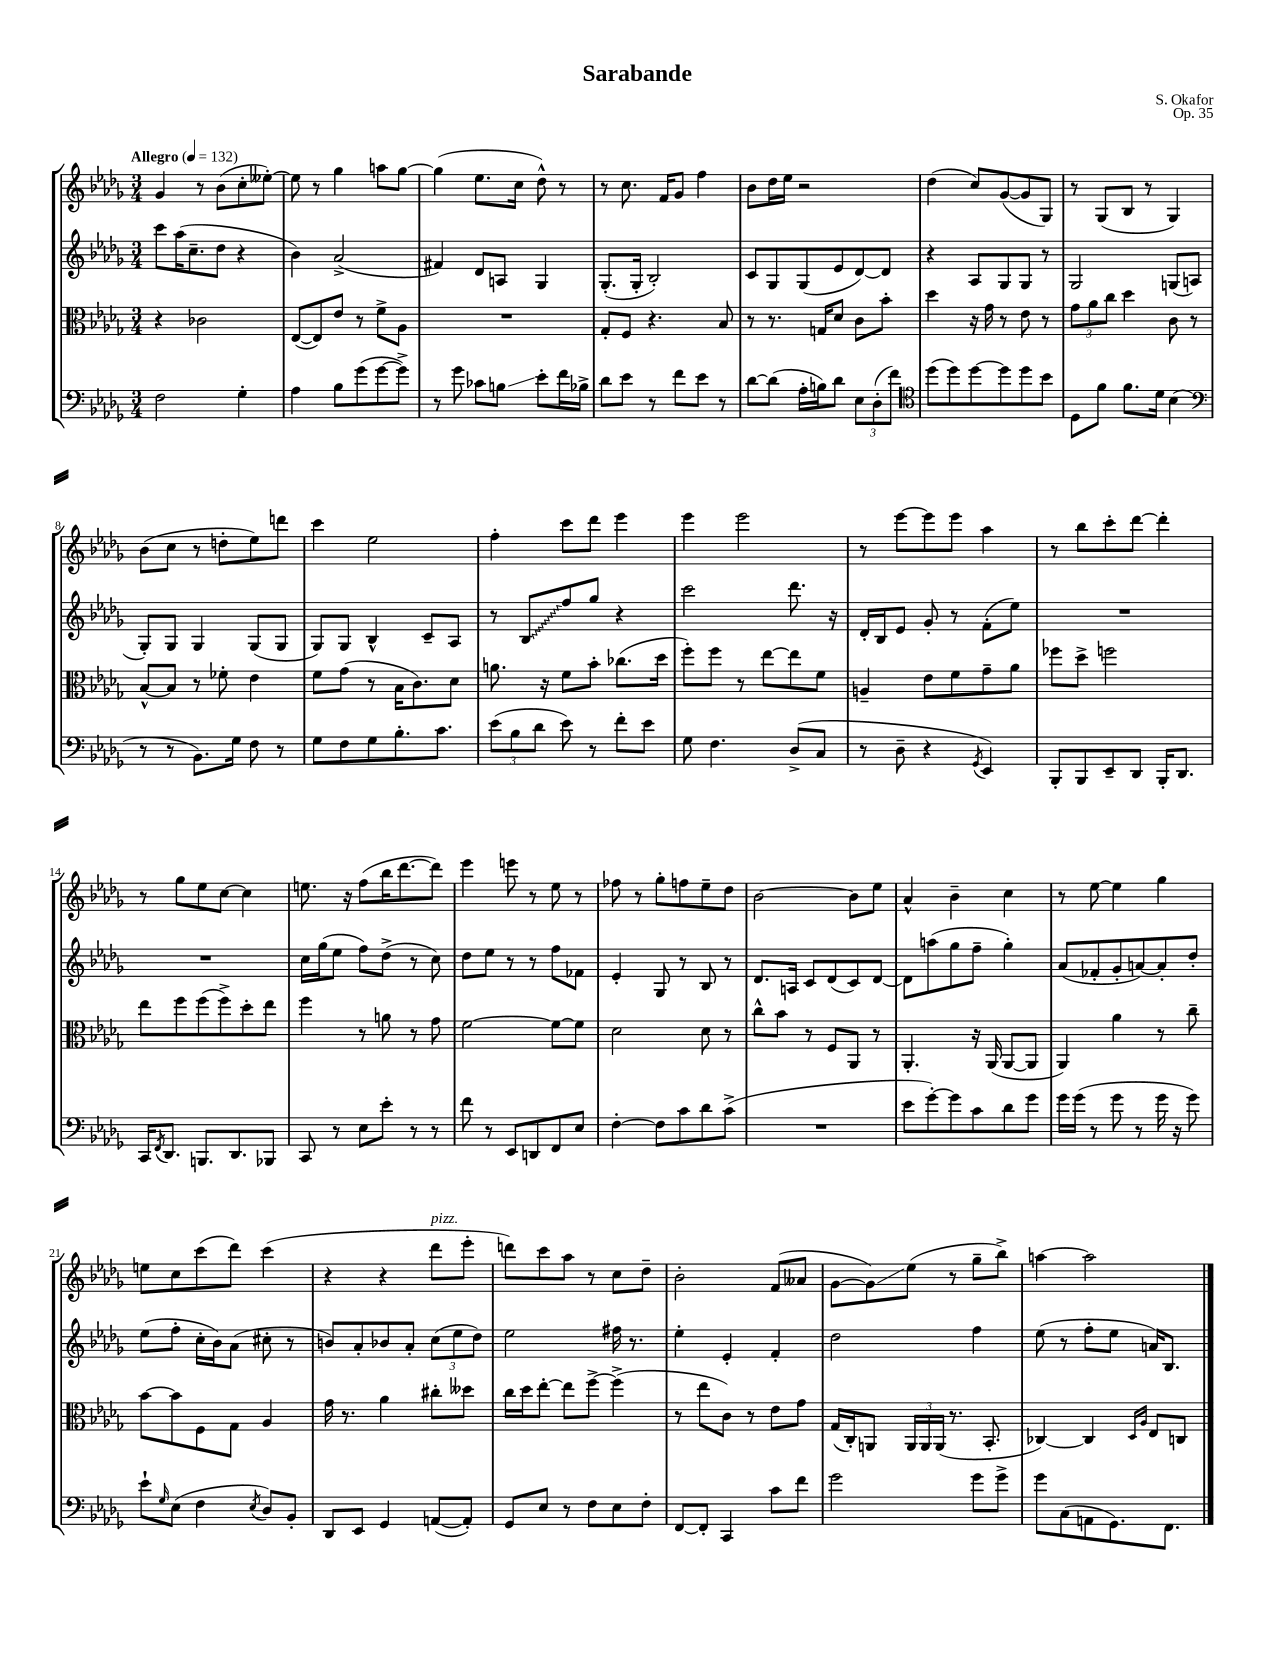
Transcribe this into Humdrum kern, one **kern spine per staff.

**kern	**kern	**kern	**kern
*staff4	*staff3	*staff2	*staff1
*clefF4	*clefC3	*clefG2	*clefG2
*k[b-e-a-d-g-]	*k[b-e-a-d-g-]	*k[b-e-a-d-g-]	*k[b-e-a-d-g-]
*M3/4	*M3/4	*M3/4	*M3/4
*MM132	*MM132	*MM132	*MM132
2F\	4r	8ccc\L	4g-/
.	.	(16aa-\K	.
.	.	8.cc~\	.
.	2c-\	.	8r
.	.	8dd-\J	(8b-\L
4G-'\	.	4r	8cc'\
.	.	.	[8ee--'\J)
=	=	=	=
4A-\	([8E-/L	4b-\)	8ee--\]
.	8E-/])	.	8r
8B-\L	8e-/J	(2a-^/	4gg-\
(8g-\	8r	.	.
[8g-\	8f^\L	.	8aa\L
8g-^\]J)	8A-\J	.	[8gg-\J
=	=	=	=
8r	2.r	4f#/)	(4gg-\]
8g-\	.	.	.
8c-\L	.	8d-/L	8.ee-\L
8B\J	.	8A/J	.
.	.	.	16cc\Jk
8e-'\L	.	4G-/	8dd-^^\)
16f\L	.	.	8r
16B-^\JJ	.	.	.
=	=	=	=
8d-\L	8G-'/L	(8.G-'/L	8r
8e-\J	8F/J	.	8.cc\
.	.	16G-'/Jk	.
8r	4.r	2B-'/)	.
.	.	.	16f/LK
8f\L	.	.	8g-/J
8e-\J	.	.	4ff\
8r	8B-/	.	.
=	=	=	=
[8d-\L	8r	8c/L	8b-\L
(8d-\]J	8.r	8G-/	16dd-\L
.	.	.	16ee-\JJ
16A-'\LL	.	(8G-/	2r
16B\J)	16G/LK	.	.
8d-\J	8d-/J	8e-/	.
12E-\L	8c\L	[8d-/)	.
(12D-'\	.	.	.
.	8b-'\J	8d-/]J	.
12f\J)	.	.	.
=	=	=	=
*clefC4	*	*	*
(8dd-\L	4dd-\	4r	(4dd-\
8dd-\)	.	.	.
[8dd-\	16r	8A-/L	8cc/L)
.	16g-\	.	.
8dd-\]	8r	8G-/	([8g-/
8dd-\	8e-\	8G-/J	8g-/]
8b-\J	8r	8r	8G-/J)
=	=	=	=
8D-\L	12g-\L	2G-/	8r
.	12a-\	.	.
8f\J	.	.	(8G-/L
.	12cc\J	.	.
8.f\L	4dd-\	.	8B-/J
.	.	.	8r
16d-\Jk	.	.	.
(4B-\	8c\	(8G/L	4G-/)
.	8r	8A/J	.
=	=	=	=
*clefF4	*	*	*
8r	[8B-^^/L	8G-'/L)	(8b-\L
8r	8B-/]J	8G-/J	8cc\J
8.BB-\L)	8r	4G-/	8r
.	8f-'\	.	8dd'\L
16G-\Jk	.	.	.
8F\	4e-\	(8G-/L	8ee-\)
8r	.	8G-/J	8ddd\J
=	=	=	=
8G-\L	8f\L	8G-/L)	4ccc\
8F\	(8g-\J	8G-/J	.
8G-\	8r	4B-^^/	2ee-\
8.B-'\	16B-\LK	.	.
.	8.c\)	.	.
.	.	8c~/L	.
8.c\J	.	.	.
.	8d-\J	8A-/J	.
=	=	=	=
(12e-\L	8.a\	8r	4ff'\
12B-\	.	.	.
.	.	8B-/L	.
12d-\J	.	.	.
.	16r	.	.
8e-\)	8f\L	8ff/	8ccc\L
8r	8b-'\J	8gg-/J	8ddd-\J
8f'\L	(8.cc-\L	4r	4eee-\
8e-\J	.	.	.
.	16dd-\Jk	.	.
=	=	=	=
8G-\	8ff'\L)	2ccc\	4eee-\
4.F\	8ff\J	.	.
.	8r	.	2eee-\
.	[8ee-\L	.	.
(8D-^/L	8ee-\]	8.ddd-\	.
8C/J	8f\J	.	.
.	.	16r	.
=	=	=	=
8r	4A~/	16d-'/LL	8r
.	.	16B-/J	.
8D-~\	.	8e-/J	[8eee-\L
4r	8e-\L	8g-'/	8eee-\]
.	8f\	8r	8eee-\J
8qGG-/	.	.	.
4EE-/)	8g-~\	(8f'\L	4aa-\
.	8a-\J	8ee-\J)	.
=	=	=	=
8BBB-'/L	8ff-\L	2.r	8r
8BBB-/	8dd-^\J	.	8bb-\L
8EE-~/	2ff\	.	8ccc'\
8DD-/J	.	.	[8ddd-\J
16BBB-'/LK	.	.	4ddd-'\]
8.DD-/J	.	.	.
=	=	=	=
16CC/LK	8ee-\L	2.r	8r
8qFF/	.	.	.
8.DD-/J	.	.	.
.	8ff\	.	8gg-\L
8.BBB/L	(8ff\	.	8ee-\
.	8ff^\)	.	[8cc\J
8.DD-/	.	.	.
.	8dd-'\	.	4cc\]
8BBB-/J	8ee-\J	.	.
=	=	=	=
8CC/	4ff\	16cc\LL	8.ee\
.	.	(16gg-\J	.
8r	.	8ee-\J	.
.	.	.	16r
8E-\L	8r	8ff\L)	(8ff\L
8e-'\J	8a\	(8dd-^\J	16bb-\K
.	.	.	[8.ddd-\
8r	8r	8r	.
8r	8g-\	8cc\)	8ddd-\]J)
=	=	=	=
8f\	[2f\	8dd-\L	4eee-\
8r	.	8ee-\J	.
8EE-/L	.	8r	8eee\
8DD/	.	8r	8r
8FF/	8f\_L	8ff\L	8ee-\
8E-/J	8f\]J	8f-\J	8r
=	=	=	=
[4F'\	2d-\	4e-'/	8ff-\
.	.	.	8r
8F\]L	.	8G-/	8gg-'\L
8c\	.	8r	8ff\
8d-\	8d-\	8B-/	8ee-~\
(8c^\J	8r	8r	8dd-\J
=	=	=	=
2.r	8cc^^\L	8.d-/L	[2b-\
.	8b-\J	.	.
.	.	16A/Jk	.
.	8r	8c/L	.
.	8F/L	(8d-/	.
.	8AA-/J	8c/)	8b-\]L
.	8r	[8d-/J	8ee-\J
=	=	=	=
8e-\L	4.AA-'/	8d-\]L	4a-^^/
[8g-'\)	.	(8aa\	.
8g-\]	.	8gg-\	4b-~\
8c\	16r	8ff~\J	.
.	(16AA-/	.	.
8d-\	[8AA-/L	4gg-'\)	4cc\
8g-\J	8AA-/]J	.	.
=	=	=	=
16g-\LL	4AA-/)	(8a-/L	8r
(16g-\JJ	.	.	.
8r	.	8f-'/	[8ee-\
8g-\	4a-\	8g-'/	4ee-\]
8r	.	[8a/)	.
16g-\	8r	8a'/]	4gg-\
16r	.	.	.
8g-\)	8cc~\	8dd-'/J	.
=	=	=	=
8e-`\L	[8b-\L	(8ee-\L	8ee\L
16qqG-/	.	.	.
(8E-\J	8b-\]	8ff'\J	8cc\
4F\	8F\	16cc'\LL	(8ccc\
.	.	16b-\J)	.
.	8G-\J	(8a-\J	8ddd-\J)
8qE-/	.	.	.
8D-/L)	4A-/	8cc#'\	(4ccc\
8BB-'/J	.	8r	.
=	=	=	=
8DD-/L	16g-\	8b/L)	4r
.	8.r	.	.
8EE-/J	.	8a-'/	.
4GG-/	4a-\	8b-/	4r
.	.	8a-'/J	.
([8AA/L	8cc#'\L	(12cc\L	8ddd-\L
.	.	12ee-\	.
8AA'/]J)	8dd--\J	.	8eee-'\J
.	.	12dd-\J)	.
=	=	=	=
8GG-/L	16cc\LL	2ee-\	8ddd\L)
.	16dd-\J	.	.
8E-/J	[8ee-'\J	.	8ccc\
8r	8ee-\]L	.	8aa-\J
8F\L	[8ff^\J	.	8r
8E-\	(4ff^\]	16ff#\	8cc\L
.	.	8.r	.
8F'\J	.	.	8dd-~\J
=	=	=	=
[8FF/L	8r	4ee-'\	2b-'\
8FF'/]J	8ee-\L	.	.
4CC/	8c\J)	4e-'/	.
.	8r	.	.
8c\L	8e-\L	4f'/	(8f/L
8f\J	8g-\J	.	8a--/J
=	=	=	=
2g-\	(16G-/LL	2dd-\	[8g-\L
.	16C'/J)	.	.
.	8AA/J	.	8g-\])
.	24AA/LL	.	(8ee-\J
.	24AA/	.	.
.	(24AA/JJ	.	.
.	8.r	.	8r
8g-\L	.	4ff\	8gg-~\L
.	8.BB-'/	.	.
8g-^\J	.	.	8bb-^\J)
=	=	=	=
8g-\L	[4C-/)	(8ee-\	[4aa\
(8C\	.	8r	.
8AA\	4C-/]	8ff'\L	2aa\]
8.GG-\)	.	8ee-\J	.
.	16qqD-/LL	.	.
.	16qqA-/JJ	.	.
.	8E-/L	16a/LK)	.
8.FF\J	.	8.B-/J	.
.	8C/J	.	.
==	==	==	==
*-	*-	*-	*-
